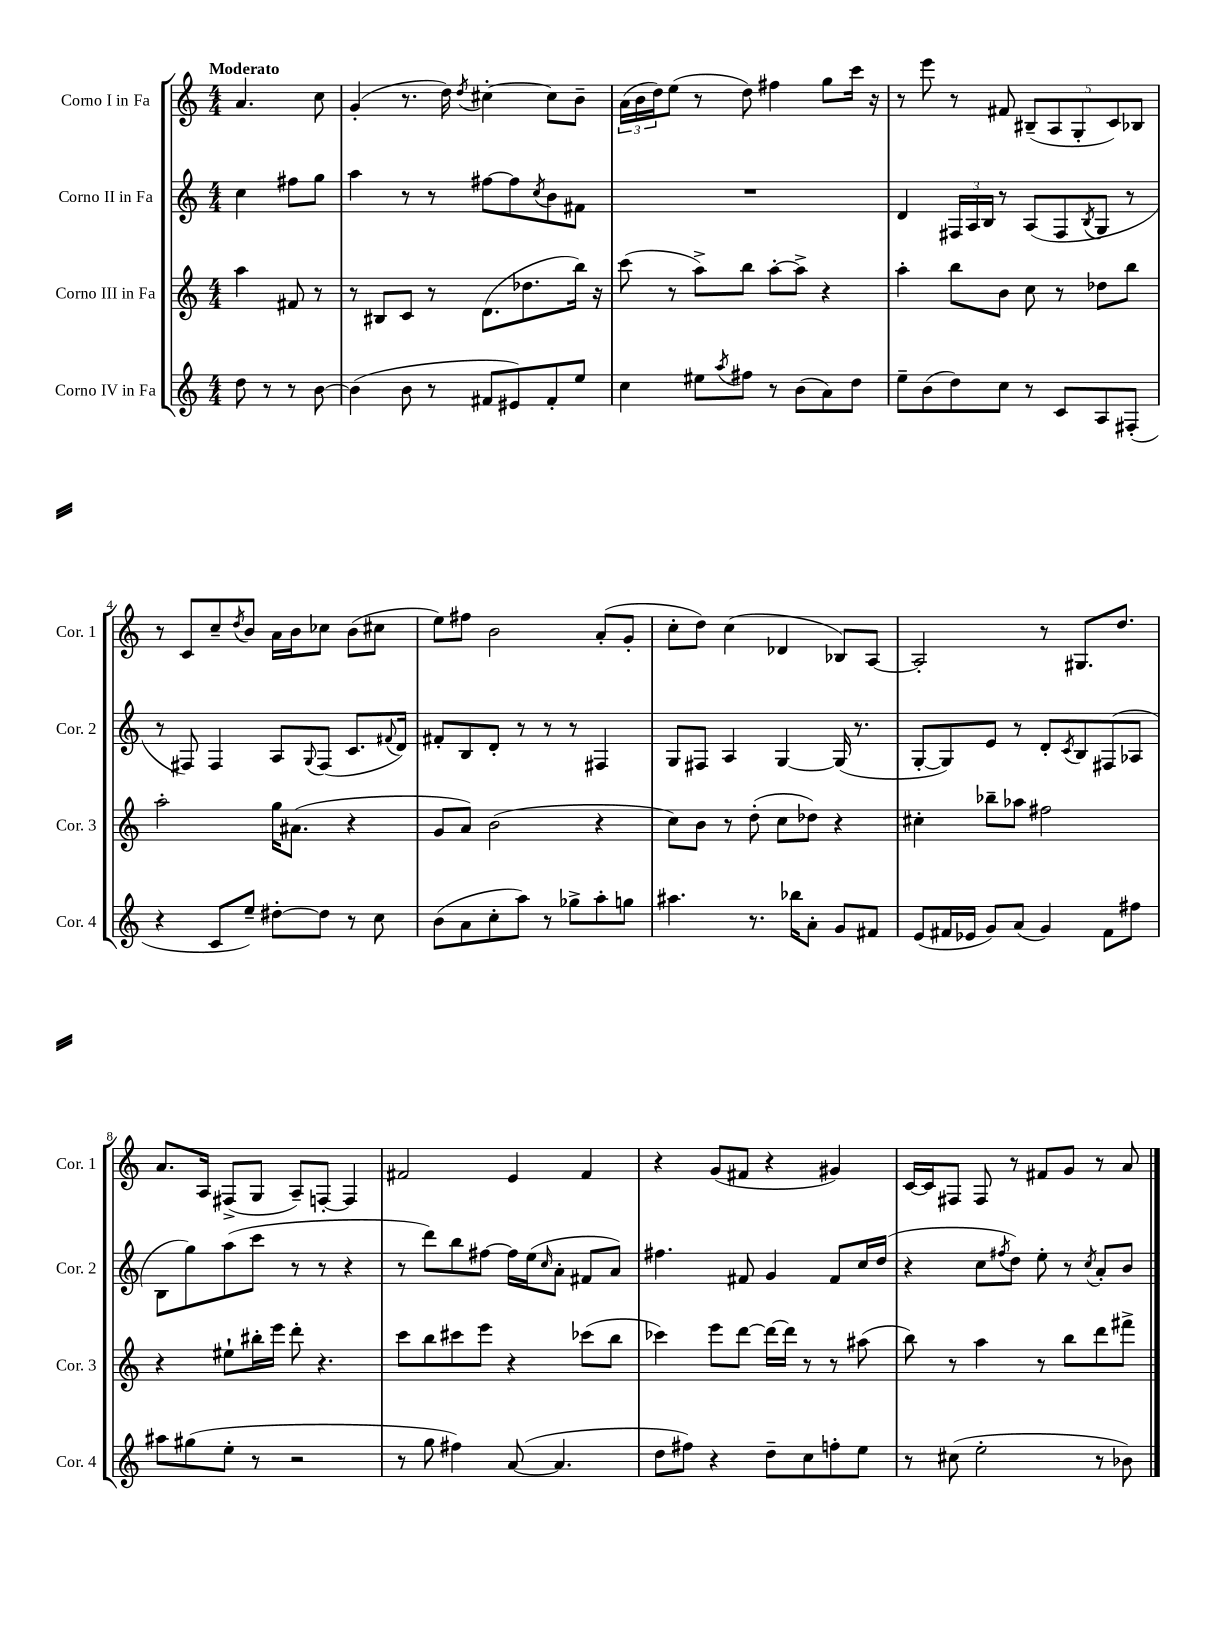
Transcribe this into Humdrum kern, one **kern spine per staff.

**kern	**kern	**kern	**kern
*part4	*part3	*part2	*part1
*staff4	*staff3	*staff2	*staff1
*I"Corno IV in Fa	*I"Corno III in Fa	*I"Corno II in Fa	*I"Corno I in Fa
*I'Cor. 4	*I'Cor. 3	*I'Cor. 2	*I'Cor. 1
*clefG2	*clefG2	*clefG2	*clefG2
*k[]	*k[]	*k[]	*k[]
*M4/4	*M4/4	*M4/4	*M4/4
=	=	=	=
!	!	!	!LO:TX:a:B:t=Moderato
8dd\	4aa\	4cc\	4.a/
8r	.	.	.
8r	8f#X/	8ff#X\L	.
[8b\	8r	8gg\J	8cc\
=1	=1	=1	=1
(4b\]	8r	4aa\	(4g'/
.	8B#X/L	.	.
8b\	8c/J	8r	8.r
8r	8r	8r	.
.	.	.	16dd\)
.	.	.	8qdd/
8f#X/L	(8.d\L	[8ff#X\L	[4cc#X'\
8e#X/)	.	8ff#\]	.
.	8.dd-X\	.	.
.	.	8qcc/	.
8f#'/	.	8b\	8cc#\L]
8ee/J	16bb\Jk)	8f#X\J	8b~\J
.	16r	.	.
=2	=2	=2	=2
4cc\	(8ccc\	1r	(24a\LL
.	.	.	24b\
.	.	.	24dd\J)
.	8r	.	(8ee\J
8ee#X\L	8aa^\L)	.	8r
8qaa/	.	.	.
8ff#X\J	8bb\J	.	8dd\)
8r	[8aa'\L	.	4ff#X\
(8b\L	8aa^\J]	.	.
8a\)	4r	.	8gg\L
8dd\J	.	.	16ccc\Jk
.	.	.	16r
=3	=3	=3	=3
8ee~\L	4aa'\	4d/	8r
(8b\	.	.	8eee\
8dd\)	8bb\L	24F#X/LL	8r
.	.	24A/	.
.	.	24B/JJ	.
8cc\J	8b\J	8r	8f#X/
8r	8cc\	(8A/L	(10B#X~/L
.	.	.	10A/
8c/L	8r	8F#/	.
.	.	.	10G'/
.	.	8qB/	.
8A/	8dd-X\L	8G/J	.
.	.	.	10c/)
(8F#X'/J	8bb\J	8r	.
.	.	.	10B-X/J
!!LO:LB:g=z
=4	=4	=4	=4
4r	2aa'\	8r	8r
.	.	8F#X/)	8c/L
8c/L	.	4F#/	8cc~/
.	.	.	8qdd/
8ee~/J)	.	.	8b/J
[8dd#X'\L	16gg\KL	8A/L	16a\LL
.	(8.a#X\J	.	16b\J
.	.	8qqG/	.
8dd#\J]	.	(8F#/J	8cc-X\J
8r	4r	8.c/L	(8b\L
8cc\	.	.	8cc#X\J
.	.	8qqf#X/	.
.	.	16d/Jk)	.
=5	=5	=5	=5
(8b\L	8g/L	8f#X'/L	8ee\L)
8a\	8a/J)	8B/	8ff#X\J
8cc'\	(2b\	8d'/J	2b\
8aa\J)	.	8r	.
8r	.	8r	.
8gg-X^\L	.	8r	.
8aa'\	4r	4F#X/	(8a'/L
8ggn\J	.	.	8g'/J
=6	=6	=6	=6
4.aa#X\	8cc\L)	8G/L	8cc'\L
.	8b\J	8F#X/J	8dd\J)
.	8r	4A/	(4cc\
8.r	(8dd'\	.	.
.	8cc\L	[4G/	4d-X/
16bb-X\KL	.	.	.
8a'\J	8dd-X\J)	.	.
8g/L	4r	(16G/]	8B-X/L)
.	.	8.r	.
8f#X/J	.	.	[8A/J
=7	=7	=7	=7
(8e/L	4cc#X'\	[8G'/L	2A'/]
16f#X/L	.	8G/])	.
16e-X/JJ	.	.	.
8g/L)	8bb-X~\L	8e/J	.
(8a/J	8aa-X\J	8r	.
4g/)	2ff#X\	8d'/L	8r
.	.	8qc/	.
.	.	8B/	8.G#X/L
8f#\L	.	(8F#X/	.
.	.	.	8.dd/J
8ff#X\J	.	8A-X/J	.
!!LO:LB:g=z
=8	=8	=8	=8
8aa#X\L	4r	8B\L	8.a/L
(8gg#X\	.	8gg\)	.
.	.	.	16A/Jk
8ee'\J	8ee#X`\L	(8aa\	(8F#X^/L
8r	16bb#X'\L	8ccc\J	8G/J
.	16eee\JJ	.	.
2r	8ddd'\	8r	8A~/L)
.	4.r	8r	[8Fn'/J
.	.	4r	4F/]
=9	=9	=9	=9
8r	8ccc\L	8r	2f#X/
8gg\	8bb\	8ddd\L)	.
4ff#X\)	8ccc#X\	8bb\	.
.	8eee\J	[8ff#X\J	.
([8a/	4r	16ff#\LL]	4e/
.	.	(16ee\J	.
.	.	16qqcc/	.
4.a/]	.	8a'\J	.
.	(8ccc-X\L	8f#X/L	4f#/
.	8bb\J	8a/J)	.
=10	=10	=10	=10
8dd\L	4ccc-X\)	4.ff#X\	4r
8ff#X\J)	.	.	.
4r	8eee\L	.	(8g/L
.	[8ddd\J	8f#X/	8f#X/J
8dd~\L	16ddd\LL_	4g/	4r
.	16ddd\JJ]	.	.
8cc\	8r	.	.
8ffn'\	8r	8f#/L	4g#X/)
8ee\J	(8aa#X\	16cc/L	.
.	.	(16dd/JJ	.
=11	=11	=11	=11
8r	8bb\)	4r	[16c/LL
.	.	.	16c/J]
(8cc#X\	8r	.	8F#X/J
2ee'\	4aa\	8cc\L	8F#/
.	.	8qff#X/	.
.	.	8dd\J)	8r
.	8r	8ee'\	8f#X/L
.	8bb\L	8r	8g/J
.	.	8qcc/	.
8r	8ddd\	8a'/L	8r
8b-X\)	8fff#X^\J	8b/J	8a/
==	==	==	==
*-	*-	*-	*-
